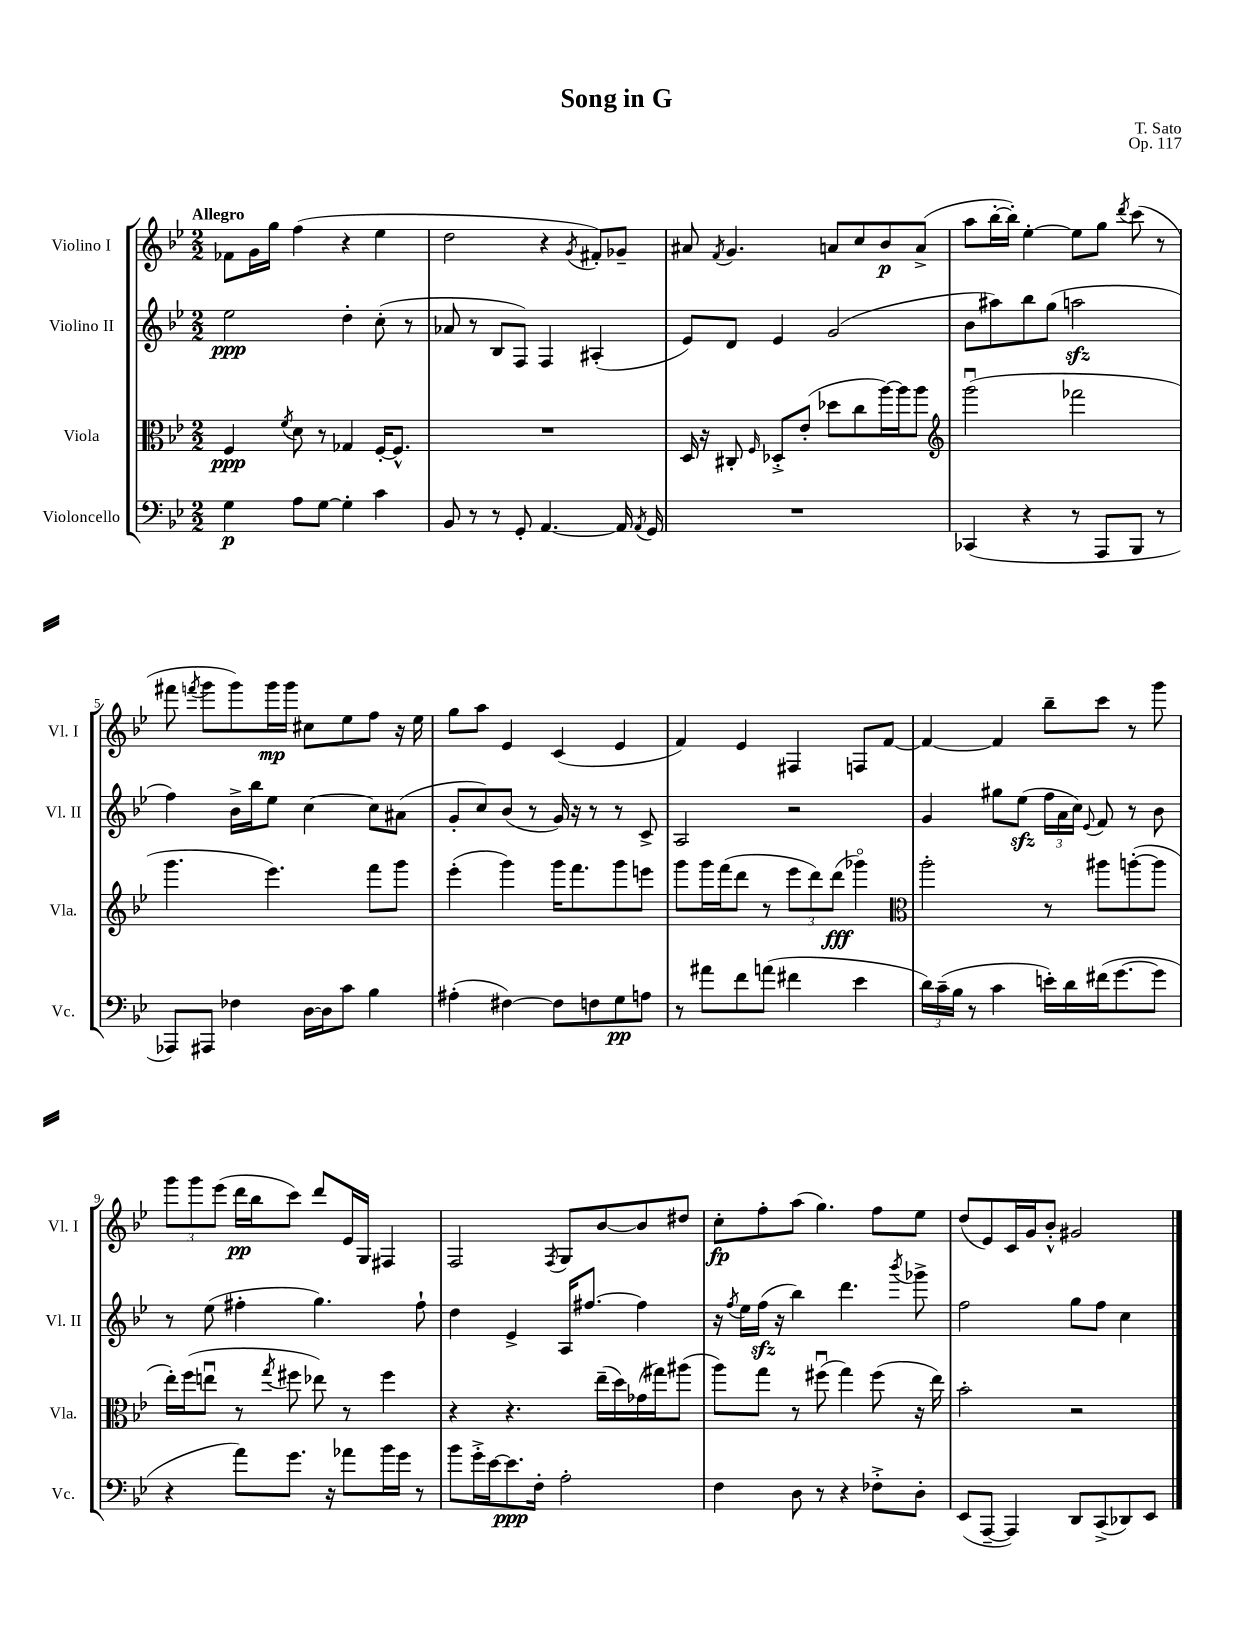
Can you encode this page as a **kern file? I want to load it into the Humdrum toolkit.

**kern	**kern	**kern	**kern
*staff4	*staff3	*staff2	*staff1
*clefF4	*clefC3	*clefG2	*clefG2
*k[b-e-]	*k[b-e-]	*k[b-e-]	*k[b-e-]
*M2/2	*M2/2	*M2/2	*M2/2
4G	4F	2ee-	8f-
.	.	.	16g
.	.	.	16gg
.	8qf	.	.
8A	8d	.	(4ff
[8G	8r	.	.
4G']	4G-	4dd'	4r
4c	[16F'	(8cc'	4ee-
.	8.F^^]	.	.
.	.	8r	.
=	=	=	=
8BB-	1r	8a-	2dd
8r	.	8r	.
8r	.	8B-	.
8GG'	.	8F)	.
[4.AA	.	4F	4r
.	.	.	8qg
.	.	(4A#'	8f#')
16AA]	.	.	8g-~
8qAA	.	.	.
16GG	.	.	.
=	=	=	=
1r	16D	8e-)	8a#
.	16r	.	.
.	.	.	8qf
.	8C#'	8d	4.g
.	16qqF	.	.
.	8D-'^	4e-	.
.	(8e-'	.	.
.	8dd-	(2g	8a
.	8cc	.	8cc
.	[16aa)	.	8b-
.	16aa]	.	.
.	8aa	.	(8a^
=	=	=	=
*	*clefG2	*	*
(4CC-	(2gggu	8b-	8aa
.	.	8aa#)	[16bb-'
.	.	.	16bb-'])
4r	.	8bb-	[4ee-'
.	.	(8gg	.
8r	2fff-	2aa	8ee-]
8AAA	.	.	8gg
.	.	.	8qddd
8BBB-	.	.	(8ccc
8r	.	.	8r
=	=	=	=
8AAA-)	4.ggg	4ff)	8fff#
.	.	.	8qfff
8AAA#	.	.	8ggg
4F-	.	16b-^	8ggg)
.	.	16bb-	.
.	4.eee-)	8ee-	16ggg
.	.	.	16ggg
[16D	.	[4cc	8cc#
16D]	.	.	.
8c	.	.	8ee-
4B-	8fff	8cc]	8ff
.	8ggg	(8a#	16r
.	.	.	16ee-
=	=	=	=
(4A#'	(4eee-'	8g'	8gg
.	.	8cc)	8aa
[4F#)	4ggg)	(8b-	4e-
.	.	8r	.
8F#]	16ggg	16g)	(4c
.	8.fff	16r	.
8F	.	8r	.
8G	8ggg	8r	4e-
8A	8eee	8c^	.
=	=	=	=
8r	8ggg	2A	4f)
8a#	16ggg	.	.
.	(16fff	.	.
8f	8ddd	.	4e-
(8a	8r	.	.
4f#	12eee-	2r	4F#
.	12ddd)	.	.
.	(12ddd	.	.
4e-	4ggg-o)	.	8F
.	.	.	[8f
=	=	=	=
*	*clefC3	*	*
24d)	2aa'	4g	4f_
(24c~	.	.	.
24B-	.	.	.
8r	.	.	.
4c	.	8gg#	4f]
.	.	(8ee-	.
16e')	8r	24ff	8bb-~
.	.	24a	.
16d	.	.	.
.	.	24cc)	.
.	.	8qqe-	.
(16f#	8aa#	8f	8ccc
[8.g	.	.	.
.	([8aa'	8r	8r
8g]	8aa]	8b-	8ggg
=	=	=	=
4r	16ee-')	8r	12ggg
.	(16ff	.	.
.	.	.	12ggg
.	8eeu	(8ee-	.
.	.	.	(12eee-
8a)	8r	4ff#'	16ddd
.	.	.	16bb-
.	8qgg	.	.
8.g	8ff#	.	8ccc)
.	8ee-)	4.gg)	8ddd
16r	.	.	.
8a-	8r	.	16e-
.	.	.	16G
16b-	4ff#	.	4F#
16g	.	.	.
8r	.	8ff#`	.
=	=	=	=
8b-	4r	4dd	2F
16g'^	.	.	.
[16e-	.	.	.
8.e-]	4.r	4e-^	.
16F'	.	.	.
.	.	.	8qF
2A'	.	16A	8G
.	.	[8.ff#	.
.	(16ee-~	.	[8b-
.	16dd)	.	.
.	(16g-	4ff#]	8b-]
.	16gg#)	.	.
.	(8aa#	.	8dd#
=	=	=	=
4F	8aa)	16r	8cc'
.	.	8qff	.
.	.	16ee-	.
.	8gg	(16ff	8ff'
.	.	16r	.
8D	8r	4bb-)	(8aa
8r	(8ff#u	.	4.gg)
4r	4gg)	4.ddd	.
8F-'^	(8ff#	.	8ff
.	.	8qbbb-	.
8D'	16r	8ggg-^	8ee-
.	16ee-)	.	.
=	=	=	=
(8EE-	2b-'	2ff	(8dd
[8AAA~	.	.	8e-)
4AAA])	.	.	16c
.	.	.	16g
.	.	.	8b-'^^
8DD	2r	8gg	2g#
(8CC^	.	8ff	.
8DD-)	.	4cc	.
8EE-	.	.	.
==	==	==	==
*-	*-	*-	*-
